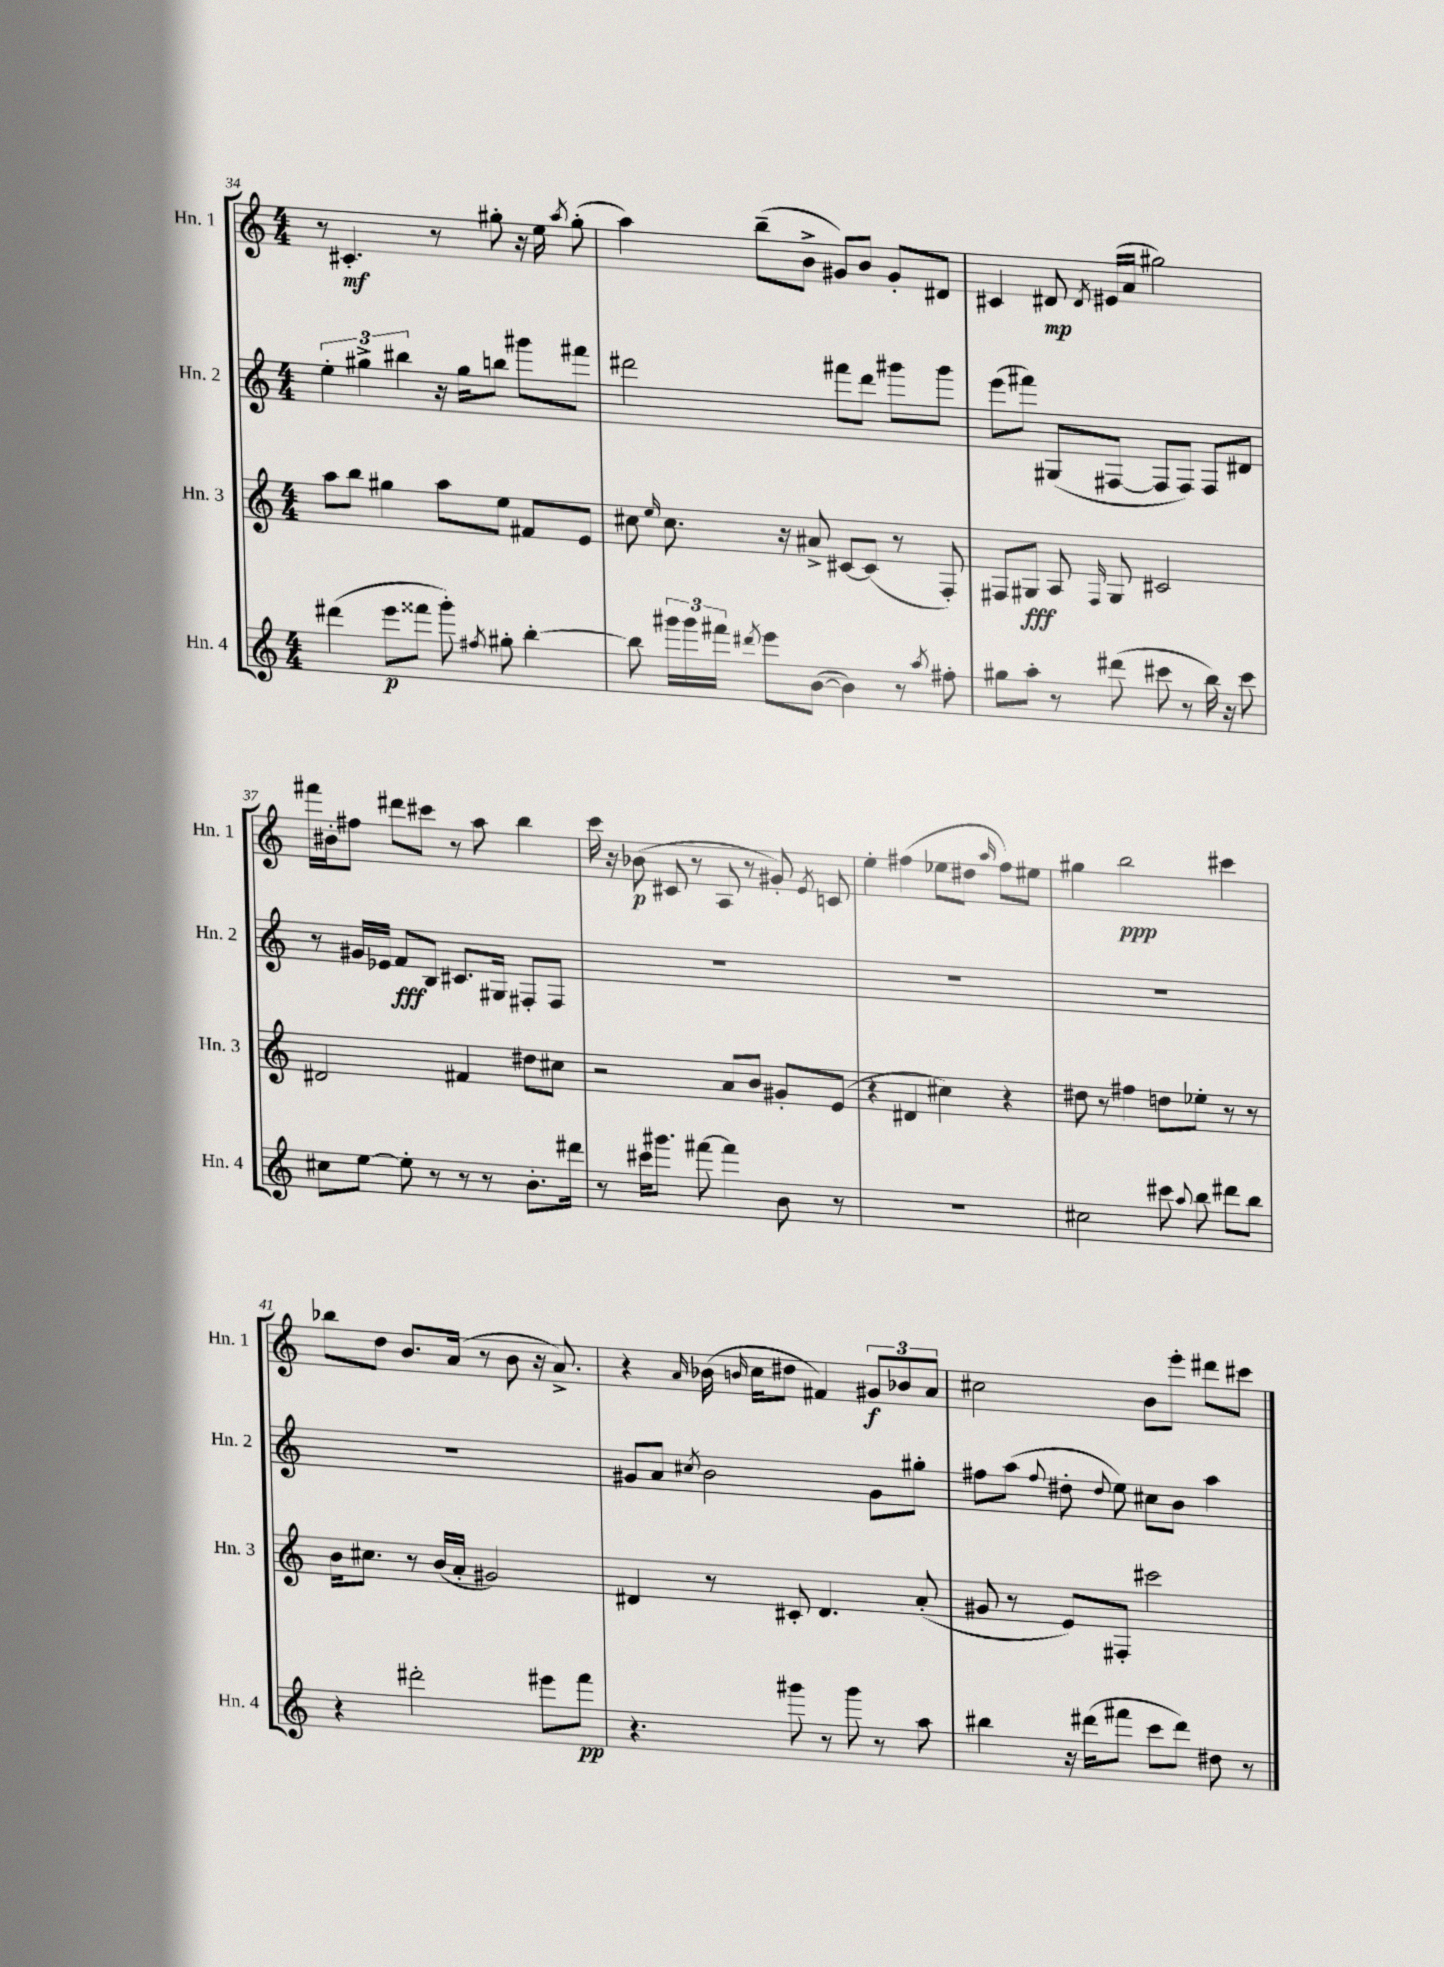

**kern	**dynam	**kern	**dynam	**kern	**dynam	**kern	**dynam
*part4	*part4	*part3	*part3	*part2	*part2	*part1	*part1
*staff4	*staff4	*staff3	*staff3	*staff2	*staff2	*staff1	*staff1
*I"Hn. 4	*	*I"Hn. 3	*	*I"Hn. 2	*	*I"Hn. 1	*
*I'Hn. 4	*	*I'Hn. 3	*	*I'Hn. 2	*	*I'Hn. 1	*
*clefG2	*	*clefG2	*	*clefG2	*	*clefG2	*
*k[]	*	*k[]	*	*k[]	*	*k[]	*
*M4/4	*	*M4/4	*	*M4/4	*	*M4/4	*
=34	=34	=34	=34	=34	=34	=34	=34
(4ddd#X\	.	8aa\L	.	6ee'\	.	8r	.
.	.	8bb\J	.	.	.	4.c#X'/	mf
.	.	.	.	6gg#X^\	.	.	.
8eee\L	p	4gg#X\	.	.	.	.	.
.	.	.	.	6bb#X\	.	.	.
8fff##X\J	.	.	.	.	.	.	.
8ggg'\)	.	8aa\L	.	16r	.	8r	.
.	.	.	.	16gg#\KL	.	.	.
8qff#X/	.	.	.	.	.	.	.
8gg#X'\	.	8ee\J	.	8bbn\J	.	8gg#X'\	.
[4bb'\	.	8f#X/L	.	8ggg#X\L	.	16r	.
.	.	.	.	.	.	16ee\	.
.	.	.	.	.	.	8qaa/	.
.	.	8e/J	.	8fff#X\J	.	(8gg#'\	.
=35	=35	=35	=35	=35	=35	=35	=35
8bb\]	.	8cc#X\	.	2ddd#X\	.	4aa\)	.
.	.	16qqee/	.	.	.	.	.
24ggg#X\LL	.	8.cc#\	.	.	.	.	.
24ggg#\	.	.	.	.	.	.	.
24fff#X\JJ	.	.	.	.	.	.	.
8qddd#X/	.	.	.	.	.	.	.
8eee\L	.	.	.	.	.	(8bb~\L	.
.	.	16r	.	.	.	.	.
([8b\J	.	8a#X^/	.	.	.	8b^\J	.
4b\])	.	[8c#X/L	.	8fff#X\L	.	8g#X/L)	.
.	.	(8c#/J]	.	8ddd#\J	.	8b/J	.
8r	.	8r	.	8ggg#X\L	.	8g#'/L	.
8qaa/	.	.	.	.	.	.	.
8ff#X'\	.	8F'/)	.	8ggg#\J	.	8d#X/J	.
=36	=36	=36	=36	=36	=36	=36	=36
8gg#X\L	.	8F#X/L	.	(8eee\L	.	4c#X/	.
8aa'\J	.	8G#X/J	fff	8fff#X\J)	.	.	.
8r	.	8A/	.	(8G#X/L	.	8d#X/	mp
.	.	16qqF#/	.	.	.	8qd#/	.
(8ddd#X\	.	8G#/	.	[8F#X/J	.	(16e#X/LL	.
.	.	.	.	.	.	16a/JJ	.
8ccc#X\	.	2c#X/	.	8F#/L]	.	2gg#X\)	.
8r	.	.	.	8F#/J)	.	.	.
16bb\)	.	.	.	8F#/L	.	.	.
16r	.	.	.	.	.	.	.
8ccc#\	.	.	.	8d#X/J	.	.	.
!!LO:LB:g=z
=37	=37	=37	=37	=37	=37	=37	=37
8cc#X\L	.	2d#X/	.	8r	.	16fff#X\LL	.
.	.	.	.	.	.	16b#X'\J	.
[8ee\J	.	.	.	16g#X/LL	.	8ff#X\J	.
.	.	.	.	16e-X/JJ	.	.	.
8ee'\]	.	.	.	8f/L	fff	8ddd#X\L	.
8r	.	.	.	8B/J	.	8ccc#X\J	.
8r	.	4f#X/	.	8.c#X/L	.	8r	.
8r	.	.	.	.	.	8aa\	.
.	.	.	.	16G#X/Jk	.	.	.
8.b'\L	.	8dd#X\L	.	8F#X'/L	.	4bb\	.
.	.	8cc#X\J	.	8F#/J	.	.	.
16ddd#X\Jk	.	.	.	.	.	.	.
=38	=38	=38	=38	=38	=38	=38	=38
8r	.	2r	.	1r	.	16ccc\	.
.	.	.	.	.	.	16r	.
16ccc#X\KL	.	.	.	.	.	(8b-X\	p
8.ggg#X\J	.	.	.	.	.	.	.
.	.	.	.	.	.	8c#X/	.
[8fff#X\	.	.	.	.	.	8r	.
4fff#\]	.	8a/L	.	.	.	8A/	.
.	.	8b/J	.	.	.	8r	.
8b\	.	8g#X'/L	.	.	.	8g#X'/)	.
.	.	.	.	.	.	8qe/	.
8r	.	(8e/J	.	.	.	8cn/	.
=39	=39	=39	=39	=39	=39	=39	=39
1r	.	4r	.	1r	.	4ee'\	.
.	.	4d#X/	.	.	.	(4ff#X\	.
.	.	4cc#X\)	.	.	.	8ee-X\L	.
.	.	.	.	.	.	8dd#X\J	.
.	.	.	.	.	.	16qqaa/	.
.	.	4r	.	.	.	8ff#\L)	.
.	.	.	.	.	.	8ee#X\J	.
=40	=40	=40	=40	=40	=40	=40	=40
2cc#X\	.	8dd#X\	.	1r	.	4gg#X\	.
.	.	8r	.	.	.	.	.
.	.	4ff#X\	.	.	.	2bb\	ppp
8ccc#X\	.	8ddn\L	.	.	.	.	.
8qqaa/	.	.	.	.	.	.	.
8bb\	.	8ee-X'\J	.	.	.	.	.
8ddd#X\L	.	8r	.	.	.	4ccc#X\	.
8bb\J	.	8r	.	.	.	.	.
!!LO:LB:g=z
=41	=41	=41	=41	=41	=41	=41	=41
4r	.	16b\KL	.	1r	.	8bb-X\L	.
.	.	8.cc#X\J	.	.	.	.	.
.	.	.	.	.	.	8dd\J	.
2ddd#X'\	.	8r	.	.	.	8.b/L	.
.	.	(16b/LL	.	.	.	.	.
.	.	16a'/JJ	.	.	.	(16a/Jk	.
.	.	2g#X/)	.	.	.	8r	.
.	.	.	.	.	.	8b\	.
8eee#X\L	.	.	.	.	.	16r	.
.	.	.	.	.	.	8.a^/)	.
8fff\J	pp	.	.	.	.	.	.
=42	=42	=42	=42	=42	=42	=42	=42
4.r	.	4d#X/	.	8g#X/L	.	4r	.
.	.	.	.	8a/J	.	.	.
.	.	.	.	8qcc#X/	.	16qqa/	.
.	.	8r	.	2b\	.	(16b-X\	.
.	.	.	.	.	.	16qqbn/	.
.	.	.	.	.	.	16cc\KL	.
8ggg#X\	.	8c#X'/	.	.	.	8dd#X\J	.
8r	.	4.d#/	.	.	.	4f#X/)	.
8ggg#\	.	.	.	.	.	.	.
8r	.	.	.	8g#\L	.	12g#X/L	f
.	.	.	.	.	.	12b-X/	.
8aa\	.	(8a'/	.	8gg#X'\J	.	.	.
.	.	.	.	.	.	12a/J	.
=43	=43	=43	=43	=43	=43	=43	=43
4bb#X\	.	8g#X/	.	8ff#X\L	.	2cc#X\	.
.	.	8r	.	(8aa\J	.	.	.
.	.	.	.	8qqff#/	.	.	.
16r	.	8e/L)	.	8dd#X'\	.	.	.
(16ddd#X\KL	.	.	.	.	.	.	.
.	.	.	.	8qqdd#/	.	.	.
8fff#X\J	.	8F#X'/J	.	8ee\)	.	.	.
8ccc\L	.	2ccc#X\	.	8cc#X\L	.	8b\L	.
8ddd#\J)	.	.	.	8b\J	.	8eee'\J	.
8dd#X\	.	.	.	4aa\	.	8ddd#X\L	.
8r	.	.	.	.	.	8ccc#X\J	.
==	==	==	==	==	==	==	==
*-	*-	*-	*-	*-	*-	*-	*-
